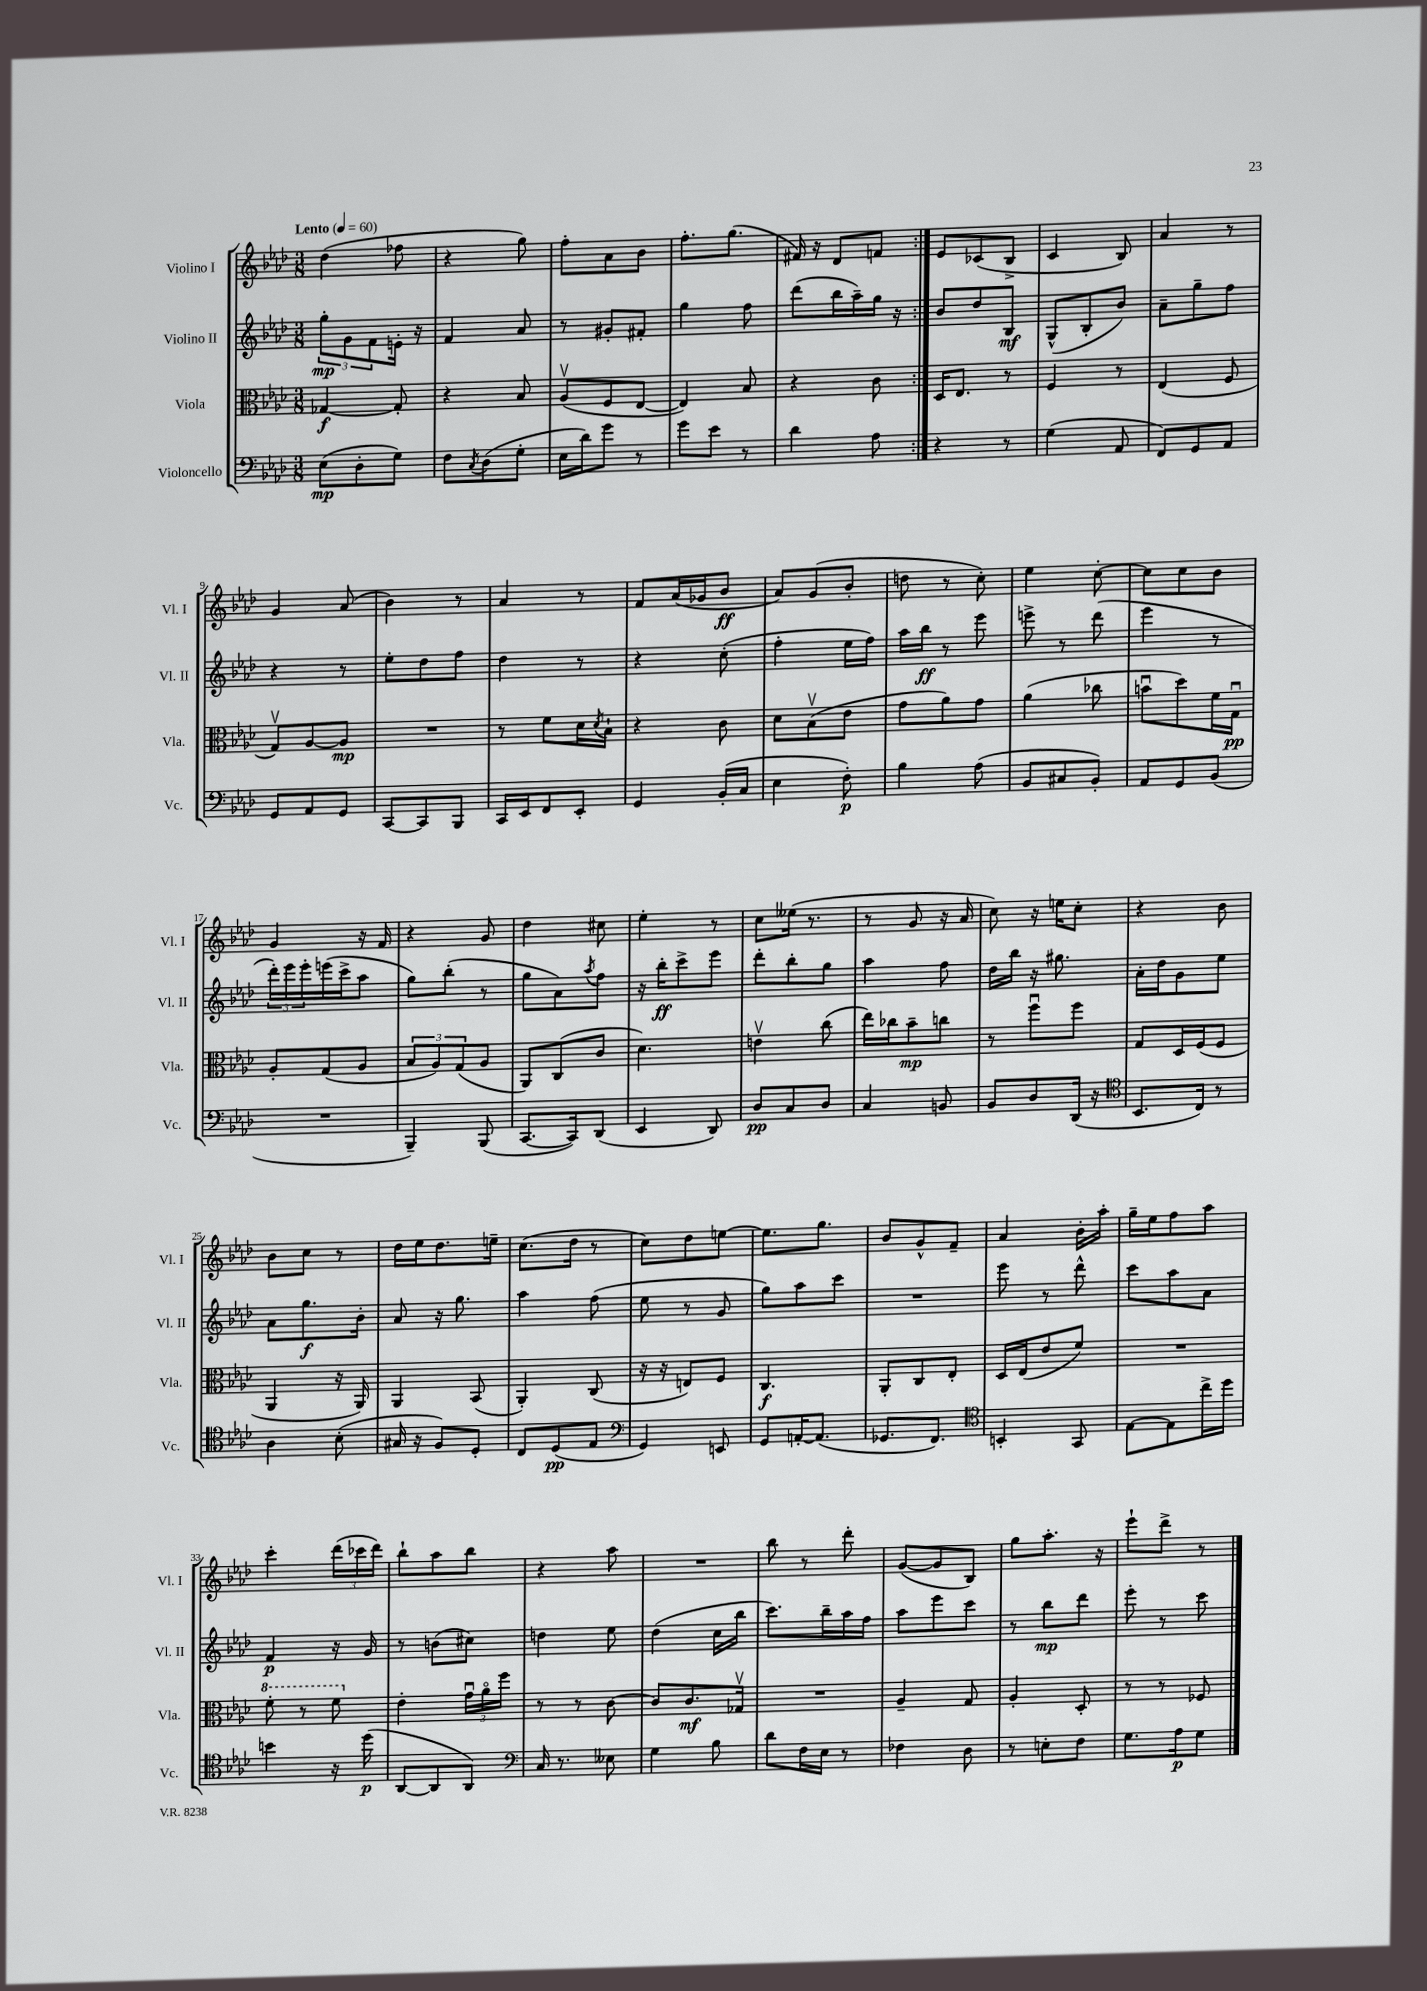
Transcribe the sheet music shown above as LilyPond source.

<<
\new StaffGroup <<
\new Staff = "s0" \with { instrumentName = "Violino I" shortInstrumentName = "Vl. I" } {
    \clef treble \key aes \major \numericTimeSignature \time 3/8 \tempo "Lento" 4 = 60
    \repeat volta 2 { des''4( fes''8 |
    r4 g''8) |
    f''8-. aes'8 bes'8 |
    f''8.-. g''8.( |
    fis'16) r16 des'8 f'8 | }
    ees'8 ces'8( bes8-> |
    c'4 bes8) |
    aes'4 r8 |
    g'4 aes'8( |
    bes'4) r8 |
    aes'4 r8 |
    f'8 aes'16( ges'16 bes'8\ff |
    aes'8) g'8( bes'8-. |
    d''8 r8 c''8-.) |
    ees''4 c''8~-. |
    c''8 c''8 bes'8 |
    g'4 r16 f'16 |
    r4 g'8 |
    des''4 cis''8 |
    ees''4-. r8 |
    c''8 eeses''16( r8. |
    r8 g'8 r16 aes'16 |
    c''8) r16 e''16 c''8-. |
    r4 bes'8 |
    bes'8 c''8 r8 |
    des''16 ees''16 des''8. e''16-- |
    c''8.( des''16 r8 |
    c''8) des''8 e''8~ |
    e''8. g''8. |
    bes'8 g'8-^ f'8-- |
    aes'4 bes'16-. aes''16-. |
    g''16-- ees''16 f''8 aes''8 |
    c'''4-. \tuplet 3/2 { des'''16( ces'''16 des'''16) } |
    bes''8-! aes''8 bes''8 |
    r4 aes''8 |
    R4. |
    bes''8 r8 des'''8-. |
    g'8~( g'8 bes8) |
    g''8 aes''8.-. r16 |
    ees'''8-! des'''8-> r8 \bar "|." |
}
\new Staff = "s1" \with { instrumentName = "Violino II" shortInstrumentName = "Vl. II" } {
    \clef treble \key aes \major \numericTimeSignature \time 3/8
    \repeat volta 2 { \tuplet 3/2 { g''8-.\mp g'8 f'8 } e'16-. r16 |
    f'4 aes'8 |
    r8 gis'8-. fis'8-. |
    g''4 f''8 |
    des'''8( bes''16 aes''16--) g''16 r16 | }
    bes'8 des''8 bes8\mf |
    g8-^( bes8-. bes'8) |
    aes'8-- g''8-- f''8 |
    r4 r8 |
    ees''8-. des''8 f''8 |
    des''4 r8 |
    r4 c''8-.( |
    f''4-. ees''16 f''16) |
    aes''16 bes''16\ff r8 ees'''8 |
    e'''8-> r8 des'''8( |
    ees'''4 r8 |
    \tuplet 3/2 { des'''16-.) ees'''16 ees'''16-. } e'''16( c'''16-> aes''8 |
    g''8) bes''8-.( r8 |
    g''8 aes'8) \acciaccatura { aes''8 } f''8 |
    r16 bes''16-.\ff c'''8-> ees'''8 |
    des'''8-. bes''8-. g''8 |
    aes''4 f''8 |
    des''16 bes''16 r16 gis''8. |
    aes'16-. des''16 g'8 ees''8 |
    aes'8 g''8.\f bes'16-. |
    aes'8 r16 g''8. |
    aes''4 f''8( |
    ees''8 r8 g'8 |
    g''8) aes''8 c'''8 |
    R4. |
    ees'''8 r8 des'''8-^ |
    c'''8 aes''8 aes'8 |
    f'4\p r16 g'16 |
    r8 b'8( cis''8) |
    d''4 ees''8 |
    des''4( c''16 bes''16 |
    c'''8.) bes''16-- aes''16 f''16 |
    aes''8 ees'''8 c'''8 |
    r8 bes''8\mp des'''8 |
    ees'''8-. r8 c'''8 \bar "|." |
}
\new Staff = "s2" \with { instrumentName = "Viola" shortInstrumentName = "Vla." } {
    \clef alto \key aes \major \numericTimeSignature \time 3/8
    \repeat volta 2 { ges4~\f ges8-. |
    r4 bes8 |
    aes8\upbow( f8 ees8~ |
    ees4) bes8 |
    r4 c'8 | }
    des16 ees8. r8 |
    f4 r8 |
    ees4( f8 |
    g8\upbow) aes8~ aes8\mp |
    R4. |
    r8 f'8 des'16 \acciaccatura { des'8 } bes16-! |
    r4 c'8 |
    des'8 bes8\upbow( ees'8 |
    g'8 aes'8) g'8 |
    aes'4( ces''8 |
    b'8\downbow des''8) f'16 g16\downbow\pp |
    aes8-. g8( aes8 |
    \tuplet 3/2 { bes8 aes8) g8( } aes8 |
    aes,8) c8( c'8 |
    des'4.) |
    e'4\upbow c''8( |
    ees''16) ces''16 bes'8--\mp c''8 |
    r8 f''8\downbow f''8 |
    g8 des16 f16( f8 |
    aes,4 r16 aes,16) |
    aes,4 bes,8( |
    aes,4-.) c8( |
    r16 r16 e8) f8 |
    c4.\f |
    aes,8-. c8 ees8-. |
    des16 ees16( ees'8 f'8) |
    R4. |
    \ottava #1 f''8-. r8 f''8 \ottava #0 |
    ees'4-. \tuplet 3/2 { g'16\downbow aes'16\flageolet f''16 } |
    r8 r8 c'8~ |
    c'8 c'8.\mf ges16\upbow |
    R4. |
    aes4-- g8 |
    aes4-. des8-. |
    r8 r8 fes8 \bar "|." |
}
\new Staff = "s3" \with { instrumentName = "Violoncello" shortInstrumentName = "Vc." } {
    \clef bass \key aes \major \numericTimeSignature \time 3/8
    \repeat volta 2 { ees8\mp( des8-. g8) |
    f8 \acciaccatura { c8 } des8( g8-. |
    ees16 des'16) g'8 r8 |
    g'8 ees'8 r8 |
    des'4 aes8 | }
    r4 r8 |
    g4( aes,8 |
    f,8) g,8 aes,8 |
    g,8 aes,8 g,8 |
    c,8~ c,8 bes,,8 |
    c,16 ees,16 f,8 ees,8-. |
    g,4 bes,16-.( c16 |
    ees4 f8-.\p) |
    bes4 aes8( |
    bes,8 cis8 bes,8-.) |
    aes,8 g,8 bes,8( |
    R4. |
    bes,,4--) bes,,8( |
    c,8.~ c,16) des,8( |
    ees,4 des,8) |
    des8\pp c8 des8 |
    c4 b,8 |
    bes,8 des8 des,16( r16 |
    \clef tenor bes,8. c16) r8 |
    aes4 bes8-.( |
    gis16 r16 f8) des8-. |
    c8 des8\pp( ees8 |
    \clef bass g,4) e,8 |
    g,8 a,16~-. a,8.( |
    ges,8. f,8.) |
    \clef tenor b,4-. g,8 |
    ees8~ ees8 c''16-> des''16 |
    b'4 r16 des''16\p( |
    aes,8~ aes,8 aes,8) |
    \clef bass c16 r8. eeses8 |
    g4 bes8 |
    des'8 f16 ees16 r8 |
    fes4 des8 |
    r8 e8-. f8 |
    g8. aes16\p g8 \bar "|." |
}
>>
>>
